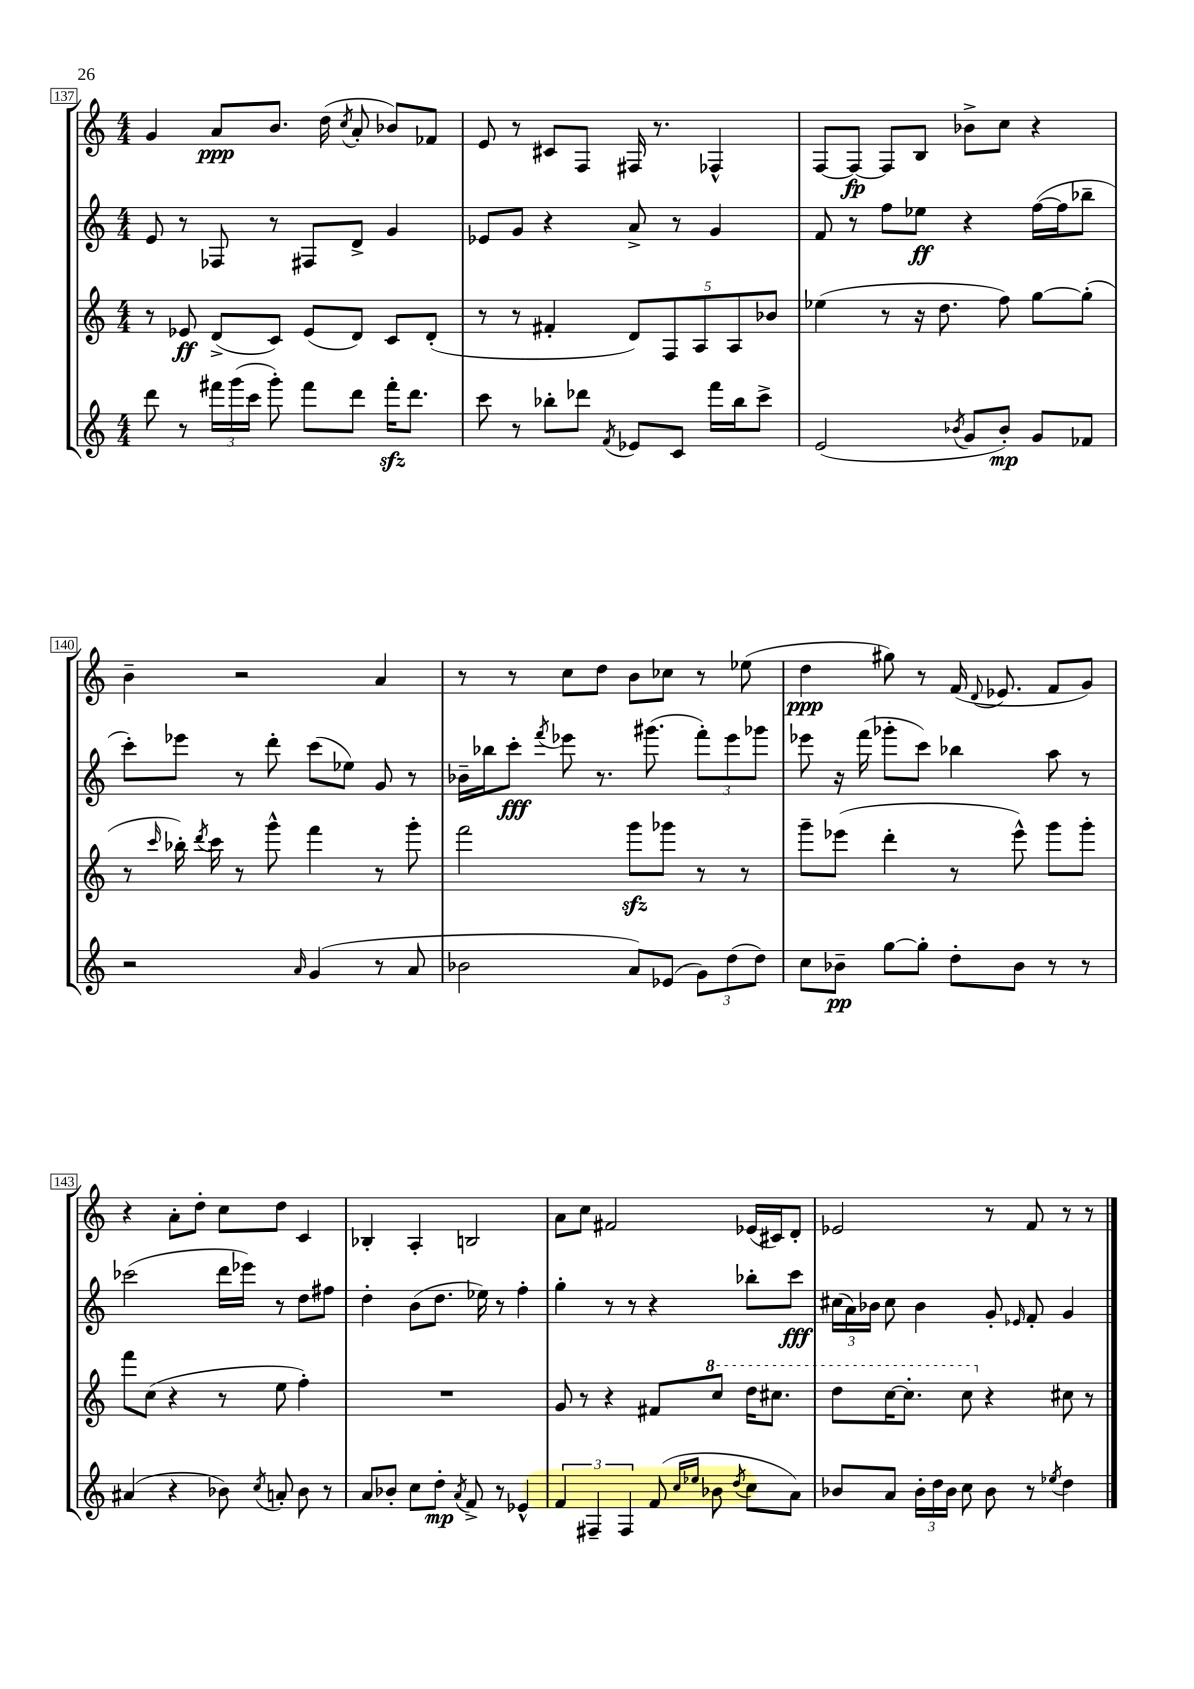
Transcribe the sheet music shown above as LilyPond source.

<<
\new StaffGroup <<
\new Staff = "s0" {
    \clef treble \key c \major \numericTimeSignature \time 4/4
    \autoBeamOff g'4 a'8[\ppp b'8.] d''16( \acciaccatura { c''8 } a'8-. bes'8[) fes'8] |
    e'8 r8 cis'8[ f8] fis16 r8. fes4-^ |
    f8[~ f8]~\fp f8[ b8] bes'8[-> c''8] r4 |
    b'4-- r2 a'4 |
    r8 r8 c''8[ d''8] b'8[ ces''8] r8 ees''8( |
    d''4\ppp gis''8) r8 f'16( \appoggiatura { d'8 } ees'8. f'8[ g'8]) |
    r4 a'8[-. d''8]-. c''8[ d''8] c'4 |
    bes4-. a4-. b2 |
    a'8[ c''8] fis'2 ees'16[( cis'16) d'8]-. |
    ees'2 r8 f'8 r8 r8 \bar "|." |
}
\new Staff = "s1" {
    \clef treble \key c \major \numericTimeSignature \time 4/4
    \autoBeamOff e'8 r8 fes8 r8 fis8[ d'8]-> g'4 |
    ees'8[ g'8] r4 a'8-> r8 g'4 |
    f'8 r8 f''8[ ees''8]\ff r4 f''16[~( f''16 bes''8]-- |
    c'''8[-.) ees'''8] r8 d'''8-. c'''8[( ees''8]) g'8 r8 |
    bes'16[-- bes''16 c'''8]-.\fff \acciaccatura { f'''8 } ees'''8 r8. gis'''8.( \tuplet 3/2 { f'''8[-.) ees'''8 ges'''8] } |
    ees'''8 r16 f'''16( ges'''8[-. c'''8]) bes''4 a''8 r8 |
    ces'''2( d'''16[ ees'''16]) r8 d''8[ fis''8] |
    d''4-. b'8[( d''8.] ees''16) r8 f''4-. |
    g''4-. r8 r8 r4 bes''8[-. c'''8]\fff |
    \tuplet 3/2 { cis''16[( a'16) bes'16] } cis''8 bes'4 g'8-. \grace { ees'16 } f'8-. g'4 \bar "|." |
}
\new Staff = "s2" {
    \clef treble \key c \major \numericTimeSignature \time 4/4
    \autoBeamOff r8 ees'8\ff d'8[->( c'8]) ees'8[( d'8]) c'8[ d'8]-.( |
    r8 r8 fis'4-. \tuplet 5/4 { d'8[) f8 a8 a8 bes'8] } |
    ees''4( r8 r16 d''8. f''8) g''8[~ g''8]-.( |
    r8 \grace { c'''16 } bes''16-.) \acciaccatura { d'''8 } c'''16 r8 g'''8-^ f'''4 r8 g'''8-. |
    f'''2 g'''8[\sfz ges'''8] r8 r8 |
    g'''8[-- ees'''8]( d'''4-. r8 ees'''8-^) g'''8[ g'''8]-. |
    f'''8[ c''8]( r4 r8 e''8 f''4-.) |
    R1 |
    g'8 r8 r4 fis'8[ \ottava #1 c'''8] d'''16[ cis'''8.] |
    d'''8[ c'''16~ c'''8.]-. c'''8 \ottava #0 r4 cis''8 r8 \bar "|." |
}
\new Staff = "s3" {
    \clef treble \key c \major \numericTimeSignature \time 4/4
    \autoBeamOff d'''8 r8 \tuplet 3/2 { fis'''16[ g'''16( c'''16] } g'''8-.) fis'''8[ d'''8] fis'''16[-.\sfz d'''8.] |
    c'''8 r8 bes''8[-. des'''8] \acciaccatura { f'8 } ees'8[ c'8] f'''16[ bes''16 c'''8]-> |
    e'2( \acciaccatura { bes'8 } g'8[ bes'8]-.\mp) g'8[ fes'8] |
    r2 \grace { a'16 } g'4( r8 a'8 |
    bes'2 a'8[) ees'8]( \tuplet 3/2 { g'8[) d''8( d''8]) } |
    c''8[ bes'8]--\pp g''8[~ g''8]-. d''8[-. bes'8] r8 r8 |
    ais'4( r4 bes'8) \acciaccatura { c''8 } a'8-. bes'8 r8 |
    a'8[ bes'8]-. c''8[ d''8]-.\mp \acciaccatura { a'8 } f'8-> r8 ees'4-^ |
    \tuplet 3/2 { f'4 fis4-- fis4 } f'8( \grace { c''16[ ees''16] } bes'8 \acciaccatura { d''8 } c''8[ a'8]) |
    bes'8[ a'8] \tuplet 3/2 { bes'16[-. d''16 bes'16] } c''8 bes'8 r8 \acciaccatura { ees''8 } d''4 \bar "|." |
}
>>
>>
\layout { \context { \Score currentBarNumber = #137 \override BarNumber.stencil = #(make-stencil-boxer 0.1 0.3 ly:text-interface::print) } }
